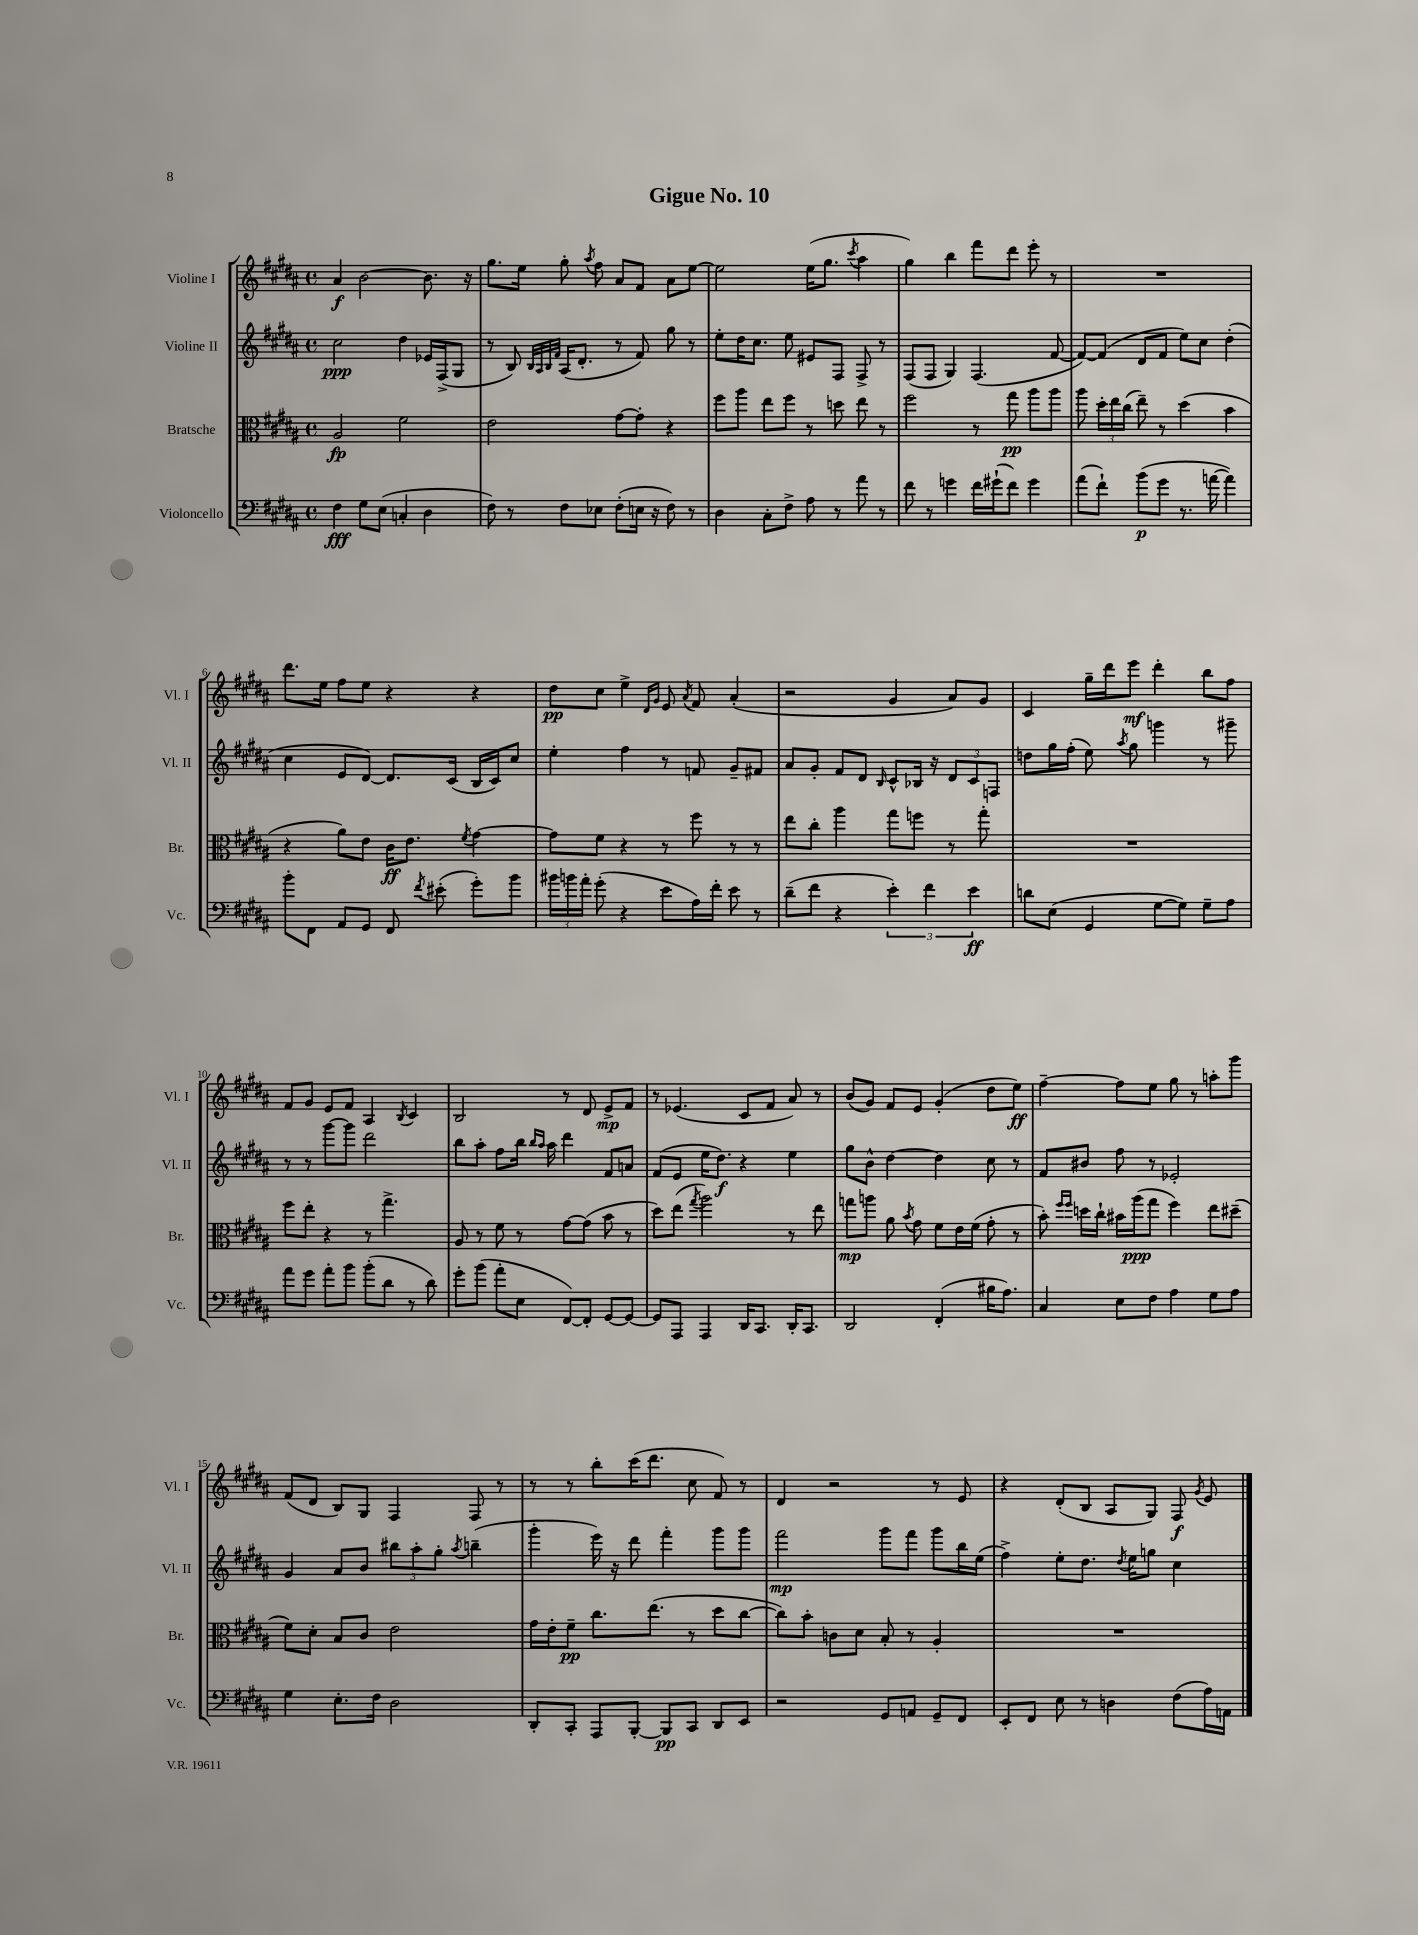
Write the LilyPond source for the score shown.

\header { title = "Gigue No. 10" }
<<
\new StaffGroup <<
\new Staff = "s0" \with { instrumentName = "Violine I" shortInstrumentName = "Vl. I" } {
    \clef treble \key b \major \defaultTimeSignature \time 4/4
    \autoBeamOff ais'4\f b'2~ b'8. r16 |
    gis''8.[ e''16] gis''8-. \acciaccatura { ais''8 } fis''8 ais'8[ fis'8] ais'8[ e''8]~ |
    e''2 e''16[( gis''8.] \acciaccatura { cis'''8 } ais''4 |
    gis''4) b''4 fis'''8[ dis'''8] e'''8-. r8 |
    R1 |
    dis'''8.[ e''16] fis''8[ e''8] r4 r4 |
    dis''8[\pp cis''8] e''4-> \grace { dis'16[ gis'16] } e'8 \acciaccatura { ais'8 } fis'8 ais'4-.( |
    r2 gis'4 ais'8[) gis'8] |
    cis'4 gis''16[-- dis'''16 e'''8]\mf dis'''4-. b''8[ fis''8] |
    fis'8[ gis'8] e'8[ fis'8] ais4 \acciaccatura { b8 } cis'4 |
    b2 r8 dis'8 e'8[->\mp fis'8] |
    r8 ees'4.( cis'8[ fis'8] ais'8) r8 |
    b'8[( gis'8]) fis'8[ e'8] gis'4-.( dis''8[ e''8]\ff) |
    fis''4~-- fis''8[ e''8] gis''8 r8 a''8[-. gis'''8] |
    fis'8[( dis'8] b8[) gis8] fis4 fis8 r8 |
    r8 r8 b''8[-. cis'''16( dis'''8.] cis''8 fis'8) r8 |
    dis'4 r2 r8 e'8 |
    r4 dis'8[-.( b8] ais8[ gis8]) fis8\f \acciaccatura { gis'8 } e'8 \bar "|." |
}
\new Staff = "s1" \with { instrumentName = "Violine II" shortInstrumentName = "Vl. II" } {
    \clef treble \key b \major \defaultTimeSignature \time 4/4
    \autoBeamOff cis''2\ppp dis''4 ees'16[ fis16->( gis8] |
    r8 b8) \grace { b32[ ais32 b32 fis'32] } ais16[( dis'8.]-. r8 fis'8) gis''8 r8 |
    e''8[-. dis''16 cis''8.] e''8 eis'8[ fis8] fis8-> r8 |
    fis8[( fis8] gis4) fis4.( fis'8~ |
    fis'8[~) fis'8]( dis'8[ fis'8] e''8[) cis''8] dis''4-.( |
    cis''4 e'8[ dis'8]~) dis'8.[ cis'16]( b16[ cis'16) cis''8] |
    e''4-. fis''4 r8 f'8 gis'8[-- fis'8] |
    ais'8[ gis'8]-. fis'8[ dis'8] \grace { b16 } cis'8[-^ bes16] r16 \tuplet 3/2 { dis'8[ cis'8 f8] } |
    d''8[ gis''16 fis''16]-.( e''8) \acciaccatura { ais''8 } gis''8 g'''4 r8 gis'''8-- |
    r8 r8 gis'''8[~ gis'''8] dis'''2 |
    b''8[ ais''8]-. fis''8[ b''16] \grace { b''16[ ais''16] } ais''16 dis'''4 fis'8[ a'8] |
    fis'8[( e'8] e''16[ dis''8.]\f) r4 e''4 |
    gis''8[ b'8]-^ dis''4~ dis''4 cis''8 r8 |
    fis'8[ bis'8] fis''8 r8 ees'2-. |
    gis'4 ais'8[ b'8] \tuplet 3/2 { bis''8[ ais''8-. gis''8]-. } \acciaccatura { ais''8 } b''4--( |
    gis'''4-. e'''16) r16 dis'''8 fis'''4-. gis'''8[ gis'''8] |
    fis'''2\mp gis'''8[ fis'''8] gis'''8[ b''16 e''16]( |
    fis''4->) e''8[-. dis''8.] \acciaccatura { dis''8 } e''16[ g''8] cis''4 \bar "|." |
}
\new Staff = "s2" \with { instrumentName = "Bratsche" shortInstrumentName = "Br." } {
    \clef alto \key b \major \defaultTimeSignature \time 4/4
    \autoBeamOff ais2\fp fis'2 |
    e'2 gis'8[~ gis'8]-. r4 |
    fis''8[ ais''8] e''8[ fis''8] r8 d''8 e''8 r8 |
    fis''2 r8 gis''8\pp ais''8[ ais''8] |
    ais''8 \tuplet 3/2 { dis''16[-. e''16 cis''16]( } e''8--) r8 dis''4( b'4 |
    r4 ais'8[) e'8] cis'16[\ff e'8.] \acciaccatura { fis'8 } gis'4~ |
    gis'8[ fis'8] r4 r8 fis''8 r8 r8 |
    e''8[ cis''8]-. ais''4 gis''8[ f''8] r8 gis''8-. |
    R1 |
    fis''8[ e''8]-. r4 r8 gis''4.-> |
    ais8 r8 fis'8 r8 gis'8[~ gis'8]( b'8 r8 |
    dis''8[) e''8]( \acciaccatura { gis''8 } ais''2) r8 e''8 |
    g''8[\mp a''8] ais'8 \acciaccatura { b'8 } gis'8 fis'8[ e'16 fis'16]( gis'8-. r8 |
    b'8-.) \grace { fis''16[ fis''16] } d''16[ cis''16]-! bis'16[ ais''16\ppp( gis''8] fis''4) e''8[ dis''8]--( |
    fis'8[) dis'8]-. b8[ cis'8] e'2 |
    gis'16[ e'16-. fis'8]--\pp cis''8.[ e''8.]( r8 dis''8[ cis''8]~ |
    cis''8[) b'8]-. c'8[ dis'8] b8-. r8 ais4-. |
    R1 \bar "|." |
}
\new Staff = "s3" \with { instrumentName = "Violoncello" shortInstrumentName = "Vc." } {
    \clef bass \key b \major \defaultTimeSignature \time 4/4
    \autoBeamOff fis4\fff gis8[ e8]( c4-. dis4 |
    fis8) r8 fis8[ ees8] fis8[-.( e16] r16 fis8) r8 |
    dis4 cis8[-. fis8]-> ais8 r8 ais'8 r8 |
    fis'8 r8 g'4 fis'16[ gis'16-!( fis'8]) gis'4 |
    ais'8[( fis'8]-!) b'8[\p( gis'8] r8. a'16~ a'4) |
    b'8[-. fis,8] ais,8[ gis,8] fis,8 \acciaccatura { fis'8 } eis'8-.( gis'8[-.) b'8] |
    \tuplet 3/2 { bis'16[ b'16 ais'16]-. } gis'8-.( r4 e'8[ ais16) fis'16]-. e'8 r8 |
    dis'8[--( fis'8] r4 \tuplet 3/2 { e'4-.) fis'4 e'4\ff } |
    d'8[ e8]( gis,4 gis8[~ gis8]) gis8[-- ais8] |
    ais'8[ gis'8] ais'8[-. b'8] b'8[-.( dis'8] r8 dis'8) |
    gis'8[-. b'8]( ais'8[-. e8] fis,8[~) fis,8]-. gis,8[~ gis,8]~ |
    gis,8[ ais,,8] ais,,4 dis,16[ cis,8.] dis,16[-. cis,8.] |
    dis,2 fis,4-.( bis16[ ais8.]) |
    cis4 e8[ fis8] ais4 gis8[ ais8] |
    gis4 e8.[-. fis16] dis2 |
    dis,8[-. cis,8]-. ais,,8[ b,,8]~-. b,,8[\pp cis,8] dis,8[ e,8] |
    r2 gis,8[ a,8] gis,8[-- fis,8] |
    e,8[-. fis,8] e8 r8 d4 fis8[( ais16) a,16] \bar "|." |
}
>>
>>
